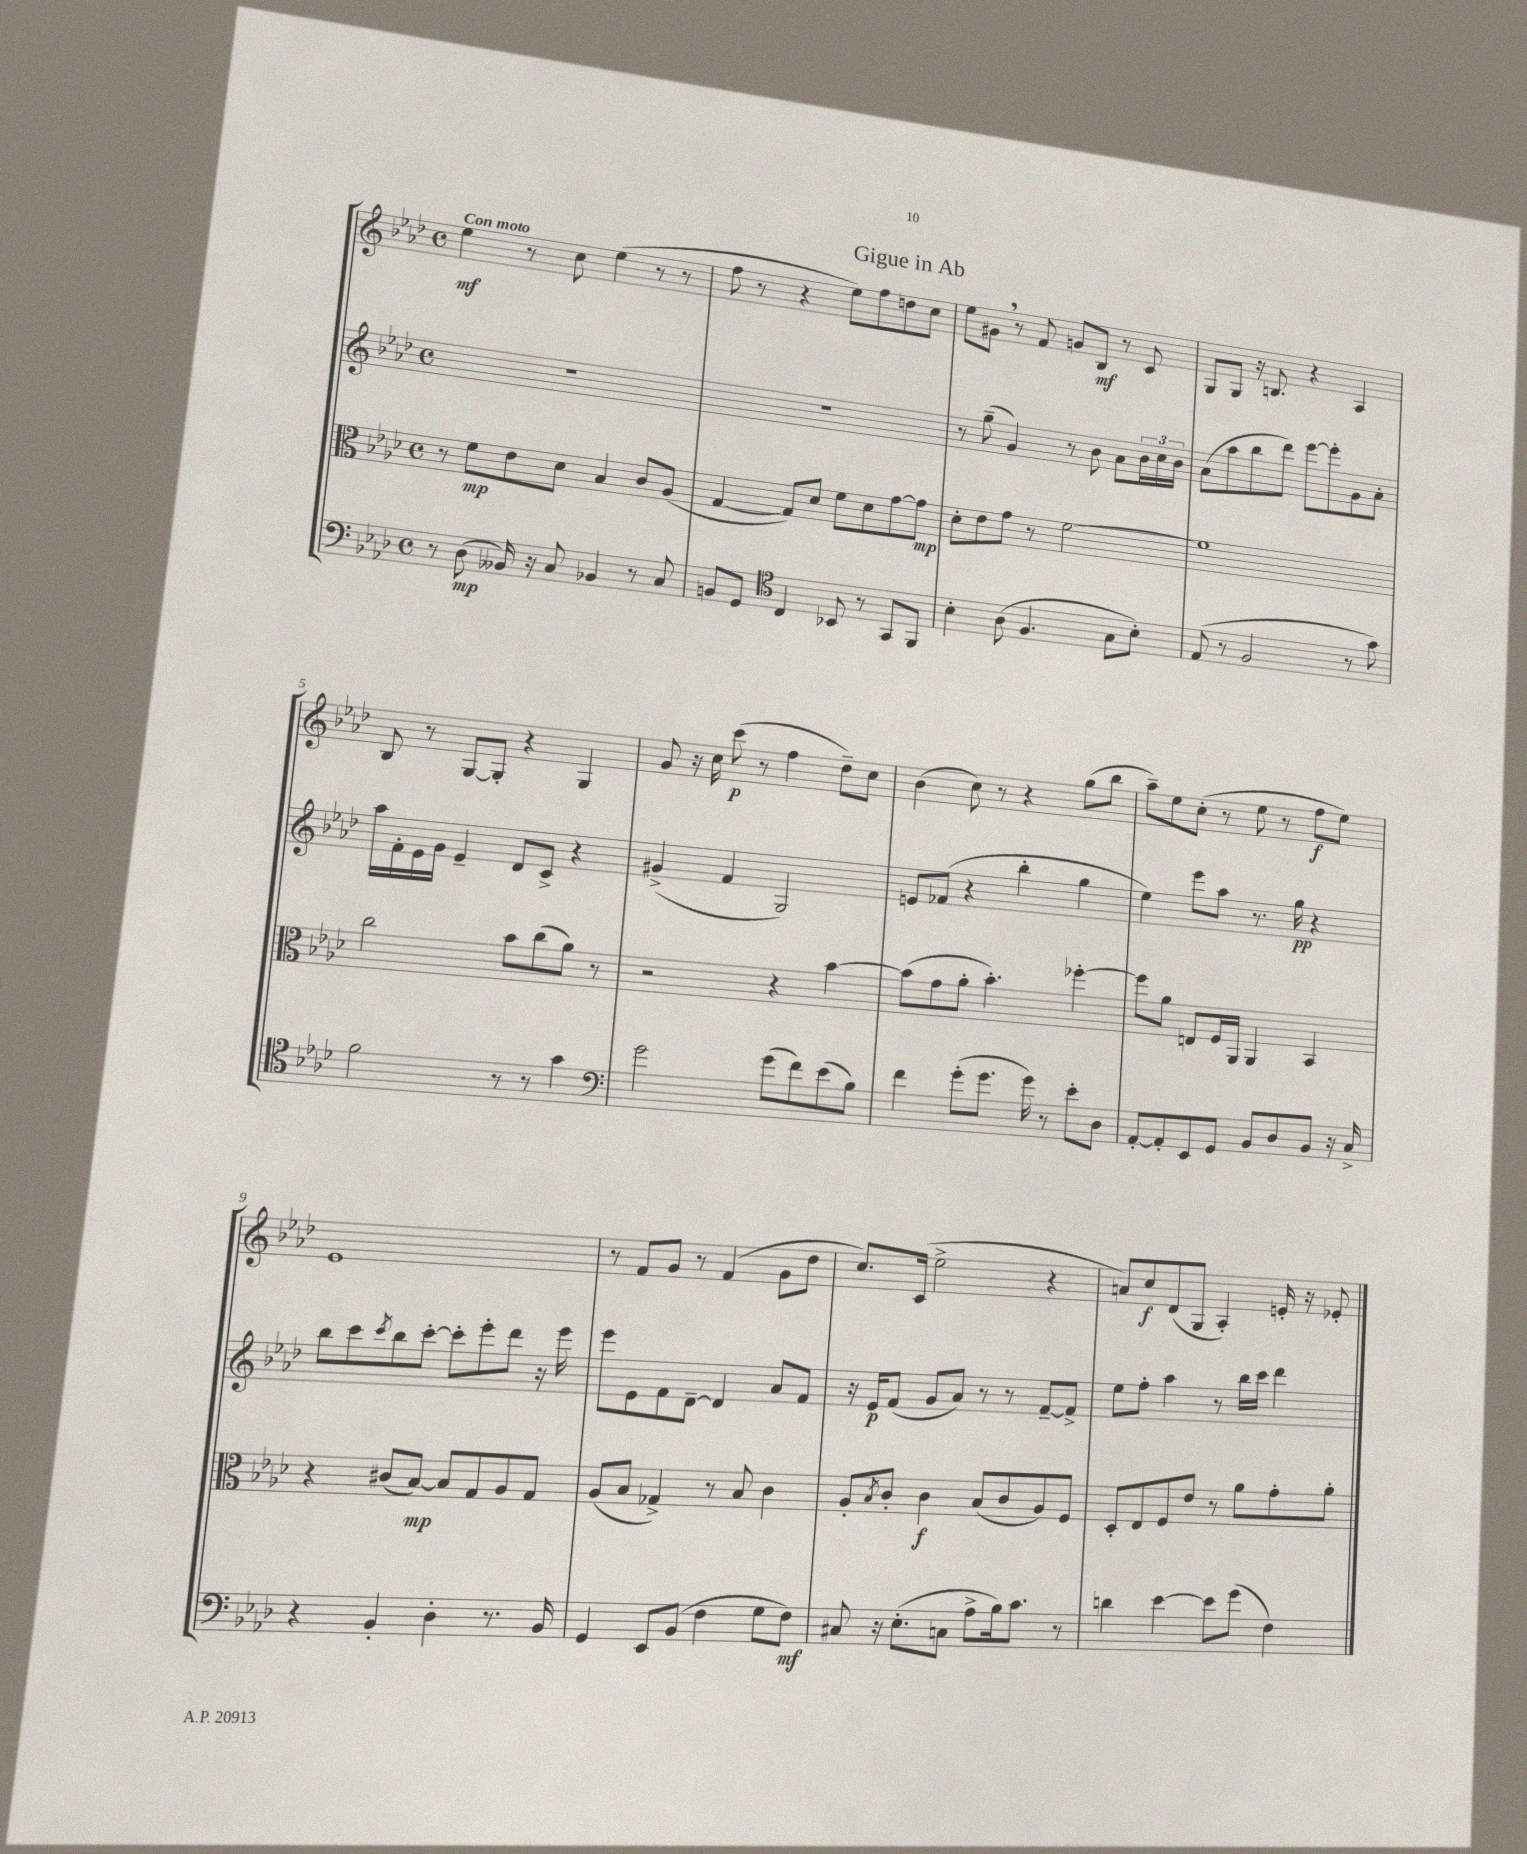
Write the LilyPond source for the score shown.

\header { title = "Gigue in Ab" }
<<
\new StaffGroup <<
\new Staff = "s0" {
    \clef treble \key aes \major \defaultTimeSignature \time 4/4 \tempo "Con moto"
    ees''4\mf r8 c''8 ees''4( r8 r8 |
    f''8 r8 r4 ees''8) f''8 d''8 c''8 |
    ees''8 gis'8 \breathe r8 f'8 g'8 bes8\mf r8 c'8 |
    g8 g8 r16 b8. r4 aes4 |
    bes8 r8 g8~ g8-. r4 g4 |
    g'8 r16 c''16 c'''8\p( r8 f''4 des''8--) c''8 |
    bes'4( c''8) r8 r4 g''8( bes''8 |
    aes''8--) ees''8 c''8-.( r8 ees''8 r8 f''8\f ees''8) |
    ees'1 |
    r8 f'8 g'8 r8 f'4( g'8 des''8 |
    c''8.) c'16( ees''2-> r4 |
    a'8) c''8\f des'8( g8 aes4-.) e'16-. r16 ees'8-. \bar "|." |
}
\new Staff = "s1" {
    \clef treble \key aes \major \defaultTimeSignature \time 4/4
    R1 |
    R1 |
    r8 g''8--( g'4) r8 bes'8 aes'8 \tuplet 3/2 { bes'16 c''16 bes'16 } |
    aes'8( aes''8 bes''8 des'''8) ees'''8~ ees'''8-. g'8 aes'8-. |
    aes''16 f'16-. ees'16 g'16 ees'4-- des'8 c'8-> r4 |
    gis'4->( f'4 g2) |
    e'8 fes'8( r4 bes''4-. g''4 |
    ees''4) ees'''8 aes''8 r8. g''16\pp r4 |
    bes''8 c'''8 \acciaccatura { c'''8 } bes''8 c'''8~-. c'''8-. ees'''8-. des'''8 r16 ees'''16 |
    ees'''8 ees'8 f'8 des'8~-- des'4 aes'8 f'8 |
    r16 ees'16\p f'8( g'8 aes'8) r8 r8 f'8~-- f'8-> |
    ees''8 f''8-. aes''4 r8 bes''16 c'''16 des'''4 \bar "|." |
}
\new Staff = "s2" {
    \clef alto \key aes \major \defaultTimeSignature \time 4/4
    r8 f'8\mp ees'8 des'8 bes4 c'8 aes8( |
    g4~ g8) des'8 f'8 des'8 g'8~ g'8\mp |
    des'8-. ees'8 g'8 r8 f'2~ |
    f'1 |
    c''2 bes'8 c''8( aes'8) r8 |
    r2 r4 bes'4~ |
    bes'8( g'8 aes'8-. bes'4.-.) fes''4~-. |
    fes''8 aes'8 e8 f16 aes,16 aes,4 bes,4 |
    r4 cis'8( bes8~\mp) bes8 g8 aes8 g8 |
    aes8( bes8 ges4->) r8 bes8 c'4 |
    aes8-. \acciaccatura { bes8 } c'8-. c'4\f bes8( c'8 aes8) f8 |
    des8-. ees8 f8 ees'8 r8 aes'8 g'8-. aes'8-. \bar "|." |
}
\new Staff = "s3" {
    \clef bass \key aes \major \defaultTimeSignature \time 4/4
    r8 des8\mp( beses,16) r16 c8 bes,4 r8 c8 |
    b,8 g,8 \clef tenor c4 bes,8 r8 g,8 f,8 |
    bes4-. aes8( f4. g8 bes8-.) |
    ees8( r8 f2 r8 g'8) |
    f'2 r8 r8 g'4 |
    \clef bass g'2 g'8( f'8) ees'8( bes8) |
    f'4 g'8-.( g'8. g'16) r8 ees'8-. des8 |
    aes,8~-. aes,8-. ees,8 g,8 bes,8 des8 bes,8 r16 c16-> |
    r4 bes,4-. des4-. r8. bes,16 |
    g,4 ees,8 bes,8( f4 g8 f8\mf) |
    cis8 r16 ees8.-.( c8 aes8-> bes16) c'8. r8 |
    d'4 ees'4~ ees'8 g'8( f4) \bar "|." |
}
>>
>>
